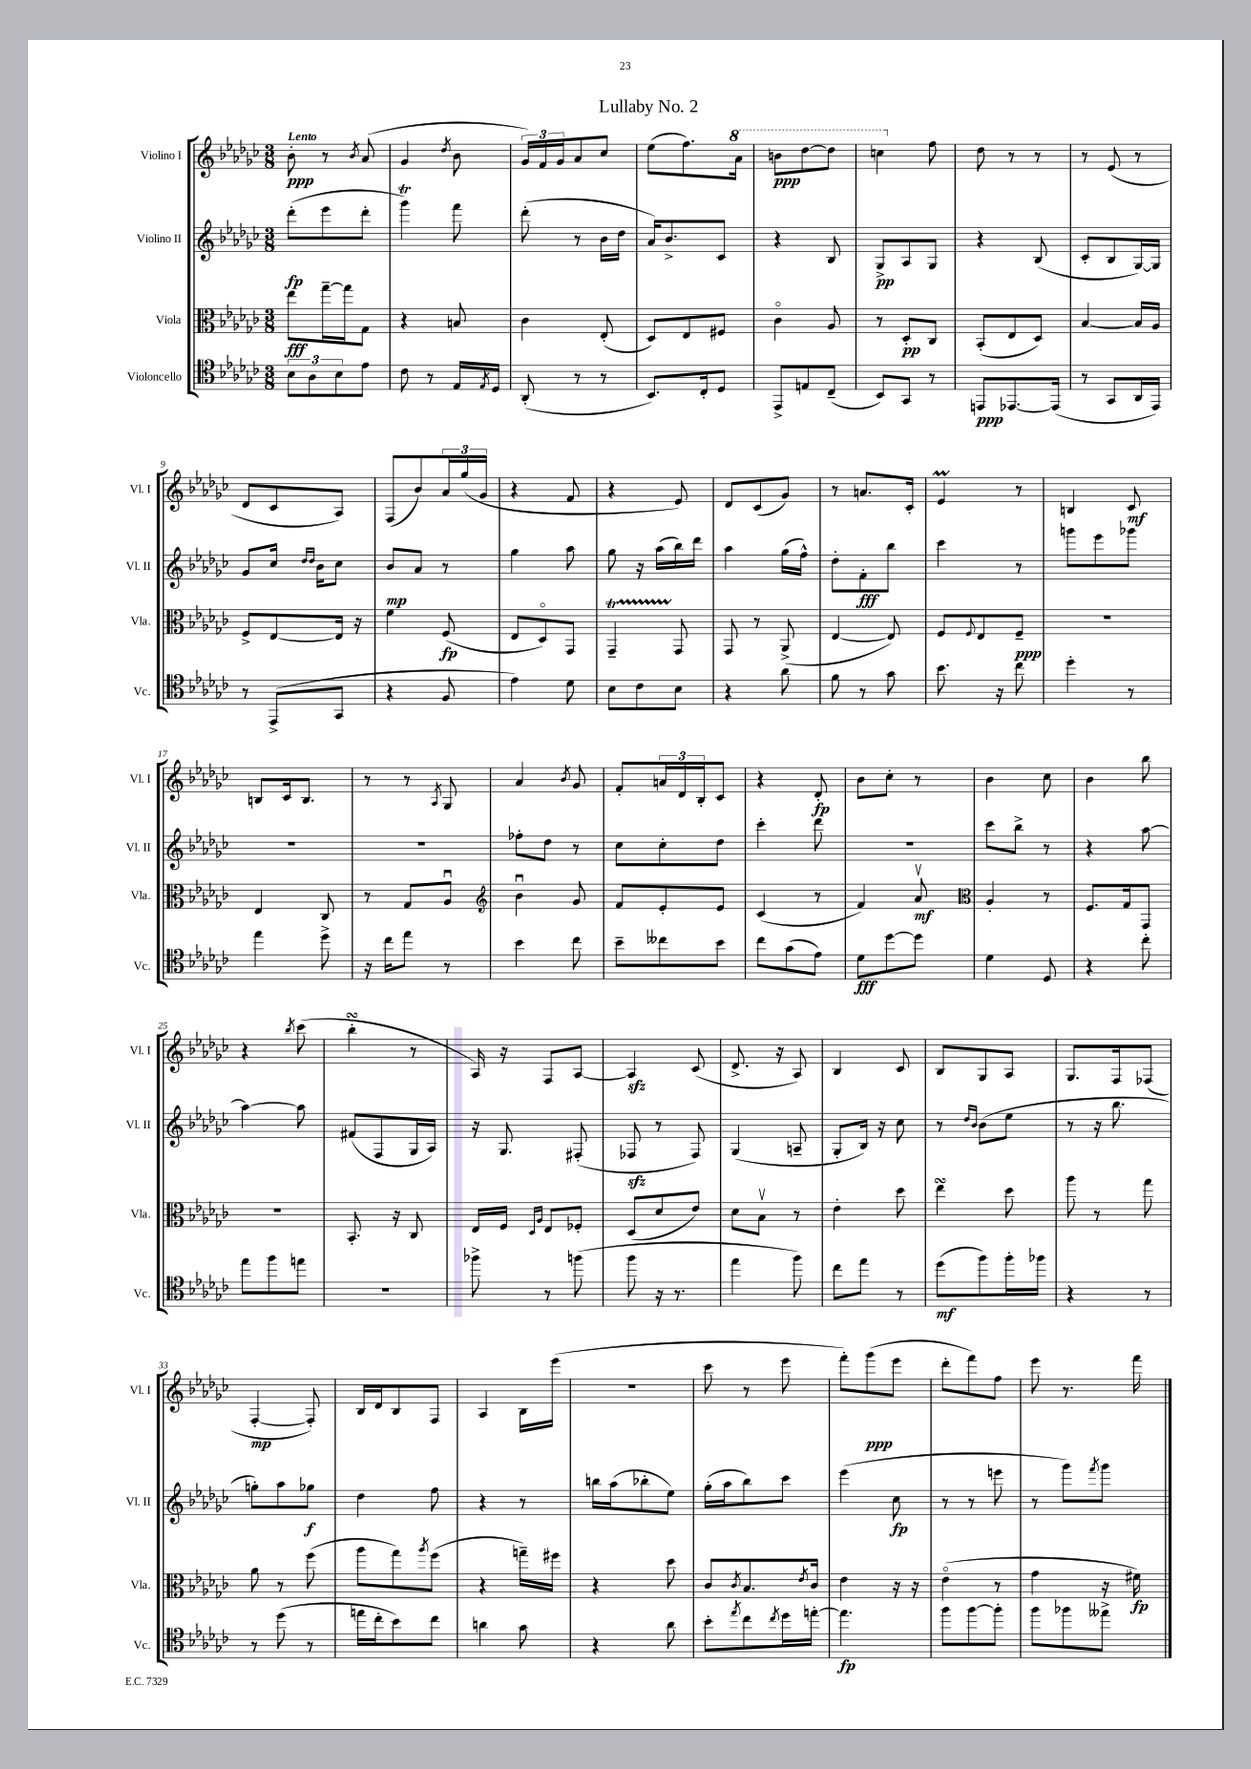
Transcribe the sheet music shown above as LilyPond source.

\header { title = "Lullaby No. 2" }
<<
\new StaffGroup <<
\new Staff = "s0" \with { instrumentName = "Violino I" shortInstrumentName = "Vl. I" } {
    \clef treble \key ges \major \numericTimeSignature \time 3/8 \tempo "Lento"
    bes'8-.\ppp r8 \acciaccatura { bes'8 } aes'8( |
    ges'4 \acciaccatura { des''8 } bes'8 |
    \tuplet 3/2 { ges'16) f'16 ges'16 } aes'8 ces''8 |
    ees''8( f''8.) \ottava #1 aes''16 |
    b''8\ppp des'''8~ des'''8 |
    c'''4 \ottava #0 f''8 |
    des''8 r8 r8 |
    r8 ees'8( r8 |
    des'8 ces'8 aes8) |
    f8( bes'8) \tuplet 3/2 { aes'16 ges''16( ges'16 } |
    r4 f'8 |
    r4 ees'8) |
    des'8 ces'8( ges'8) |
    r8 a'8. ces'16-. |
    ees'4\prall r8 |
    b4 ces'8\mf |
    b8 ces'16 b8. |
    r8 r8 \acciaccatura { aes8 } ges8 |
    aes'4 \acciaccatura { bes'8 } ges'8 |
    f'8-. \tuplet 3/2 { a'16 des'16 bes16-. } ces'8 |
    r4 des'8-.\fp |
    bes'8 ces''8-. r8 |
    bes'4 ces''8 |
    bes'4 bes''8 |
    r4 \acciaccatura { bes''8 } ces'''8( |
    bes''4-.\turn r8 |
    aes16) r16 f8 aes8~ |
    aes4\sfz ces'8( |
    des'8.-> r16 aes8) |
    bes4 ces'8 |
    bes8 ges8 aes8 |
    ges8. f16 fes8( |
    f4~-.\mp f8-.) |
    bes16 des'16 bes8 f8 |
    aes4 bes16 ees'''16( |
    R4. |
    ces'''8 r8 ees'''8 |
    f'''8-.) ges'''8\ppp( ees'''8 |
    des'''8-. f'''8) f''8 |
    ees'''8 r8. f'''16 \bar "|." |
}
\new Staff = "s1" \with { instrumentName = "Violino II" shortInstrumentName = "Vl. II" } {
    \clef treble \key ges \major \numericTimeSignature \time 3/8
    des'''8-.\fp( ees'''8 des'''8-. |
    ges'''4\trill) f'''8 |
    des'''8-.( r8 bes'16 des''16 |
    aes'16) bes'8.-> ces'8 |
    r4 bes8 |
    ges8->\pp aes8 ges8 |
    r4 bes8( |
    ces'8-. bes8 ges16~) ges16 |
    ges'8 ces''16 \grace { des''16 des''16 } bes'16 ces''8 |
    bes'8\mp aes'8 r8 |
    ges''4 aes''8 |
    ges''8 r16 aes''16( bes''16) des'''16 |
    aes''4 ges''16( f''16-^) |
    des''8-. f'8-.\fff bes''8 |
    ces'''4 r8 |
    g'''8 ees'''8 ges'''8 |
    R4. |
    R4. |
    fes''8-. des''8 r8 |
    ces''8 ces''8-. des''8 |
    ces'''4-. des'''8 |
    R4. |
    ces'''8 bes''8-> r8 |
    r4 aes''8~ |
    aes''4~ aes''8 |
    fis'8( f8 ges16 aes16) |
    r16 ges8. fis8-.( |
    fes8\sfz r8 fes8) |
    ges4( a8-- |
    ges8-. bes16) r16 ces''8 |
    r8 \grace { des''16 bes'16 } bes'8( ees''8 |
    r8 r16 bes''8. |
    g''8-.) aes''8 ges''8\f |
    des''4 f''8 |
    r4 r8 |
    b''16 aes''16( bes''8-. ees''8) |
    ges''16-.( aes''16 bes''8) ces'''8 |
    ees'''4( ces''8\fp |
    r8 r8 e'''8 |
    r8 ges'''8) \acciaccatura { f'''8 } ges'''8 \bar "|." |
}
\new Staff = "s2" \with { instrumentName = "Viola" shortInstrumentName = "Vla." } {
    \clef alto \key ges \major \numericTimeSignature \time 3/8
    ees''8\fff ges''16~-- ges''16 ges8 |
    r4 b8 |
    ces'4 ees8-.( |
    des8) ees8 fis8 |
    ces'4\flageolet aes8 |
    r8 des8-.\pp ces8 |
    bes,8-.( ees8 des8) |
    bes4~ bes16 aes16 |
    f8-> ees8~ ees16 r16 |
    f'4 f8\fp( |
    ees8 des8\flageolet) ges,8 |
    ges,4--\startTrillSpan ges,8\stopTrillSpan |
    ges,8 r8 aes,8->( |
    ees4~ ees8) |
    f8 \appoggiatura { f8 } ees8 f8--\ppp |
    r4. |
    ees4 ces8 |
    r8 ges8 aes8\downbow |
    \clef treble bes'4\downbow ges'8 |
    f'8 ees'8-. ees'8 |
    ces'4( r8 |
    f'4) aes'8\upbow\mf |
    \clef alto aes4-. r8 |
    f8. ges16 ges,8 |
    R4. |
    bes,8.-. r16 ces8 |
    ees16 f16 \grace { des16 aes16 } ees8 fes8-. |
    des8( des'8 ees'8) |
    des'8 bes8\upbow r8 |
    ees'4-. des''8 |
    ees''4\turn des''8 |
    aes''8 r8 ges''8 |
    aes'8 r8 f''8( |
    aes''8 ges''8) \acciaccatura { aes''8 } f''8( |
    r4 g''16--) fis''16 |
    r4 des''8 |
    ces'8 \acciaccatura { ces'8 } bes8. \acciaccatura { ees'8 } ces'16 |
    ees'4 r16 r16 |
    ees'4\flageolet( r8 |
    ges'4 r16 fis'16\fp) \bar "|." |
}
\new Staff = "s3" \with { instrumentName = "Violoncello" shortInstrumentName = "Vc." } {
    \clef tenor \key ges \major \numericTimeSignature \time 3/8
    \tuplet 3/2 { bes8 aes8 bes8 } ees'8 |
    ces'8 r8 ees16 \acciaccatura { ees8 } des16 |
    aes,8-.( r8 r8 |
    bes,8.) ces16-. des8 |
    ees,8-> e8 ces8--( |
    bes,8) ges,8 r8 |
    e,8\ppp ees,8.~ ees,16( |
    r8 ges,8 aes,16 ees,16) |
    r8 ees,8->( ges,8 |
    r4 f8 |
    ees'4) des'8 |
    bes8 ces'8 bes8 |
    r4 aes'8 |
    f'8 r8 ges'8 |
    bes'8. r16 ces''8 |
    des''4-. r8 |
    ees''4 des''8-> |
    r16 ces''16 ees''8 r8 |
    bes'4 ces''8 |
    bes'8-- ceses''8 bes'8 |
    ces''8 ges'8( ees'8) |
    des'8\fff des''8~ des''8 |
    des'4 des8 |
    r4 ces''8-. |
    ees''8 f''8 e''8 |
    R4. |
    fes''8-> r8 f''8( |
    f''8 r16 r8. |
    ees''4 f''8) |
    ces''8 ees''8 r8 |
    des''8\mf( f''8) f''16-. fes''16 |
    r4 r8 |
    r8 des''8( r8 |
    e''16 ces''16-. bes'8) ces''8 |
    a'4 ges'8 |
    r4 aes'8 |
    bes'8-. \acciaccatura { ees''8 } ces''8 \acciaccatura { ces''8 } des''16 e''16~-. |
    e''4.\fp |
    f''8 f''8~ f''8-. |
    f''8 fes''8 eeses''8-> \bar "|." |
}
>>
>>
